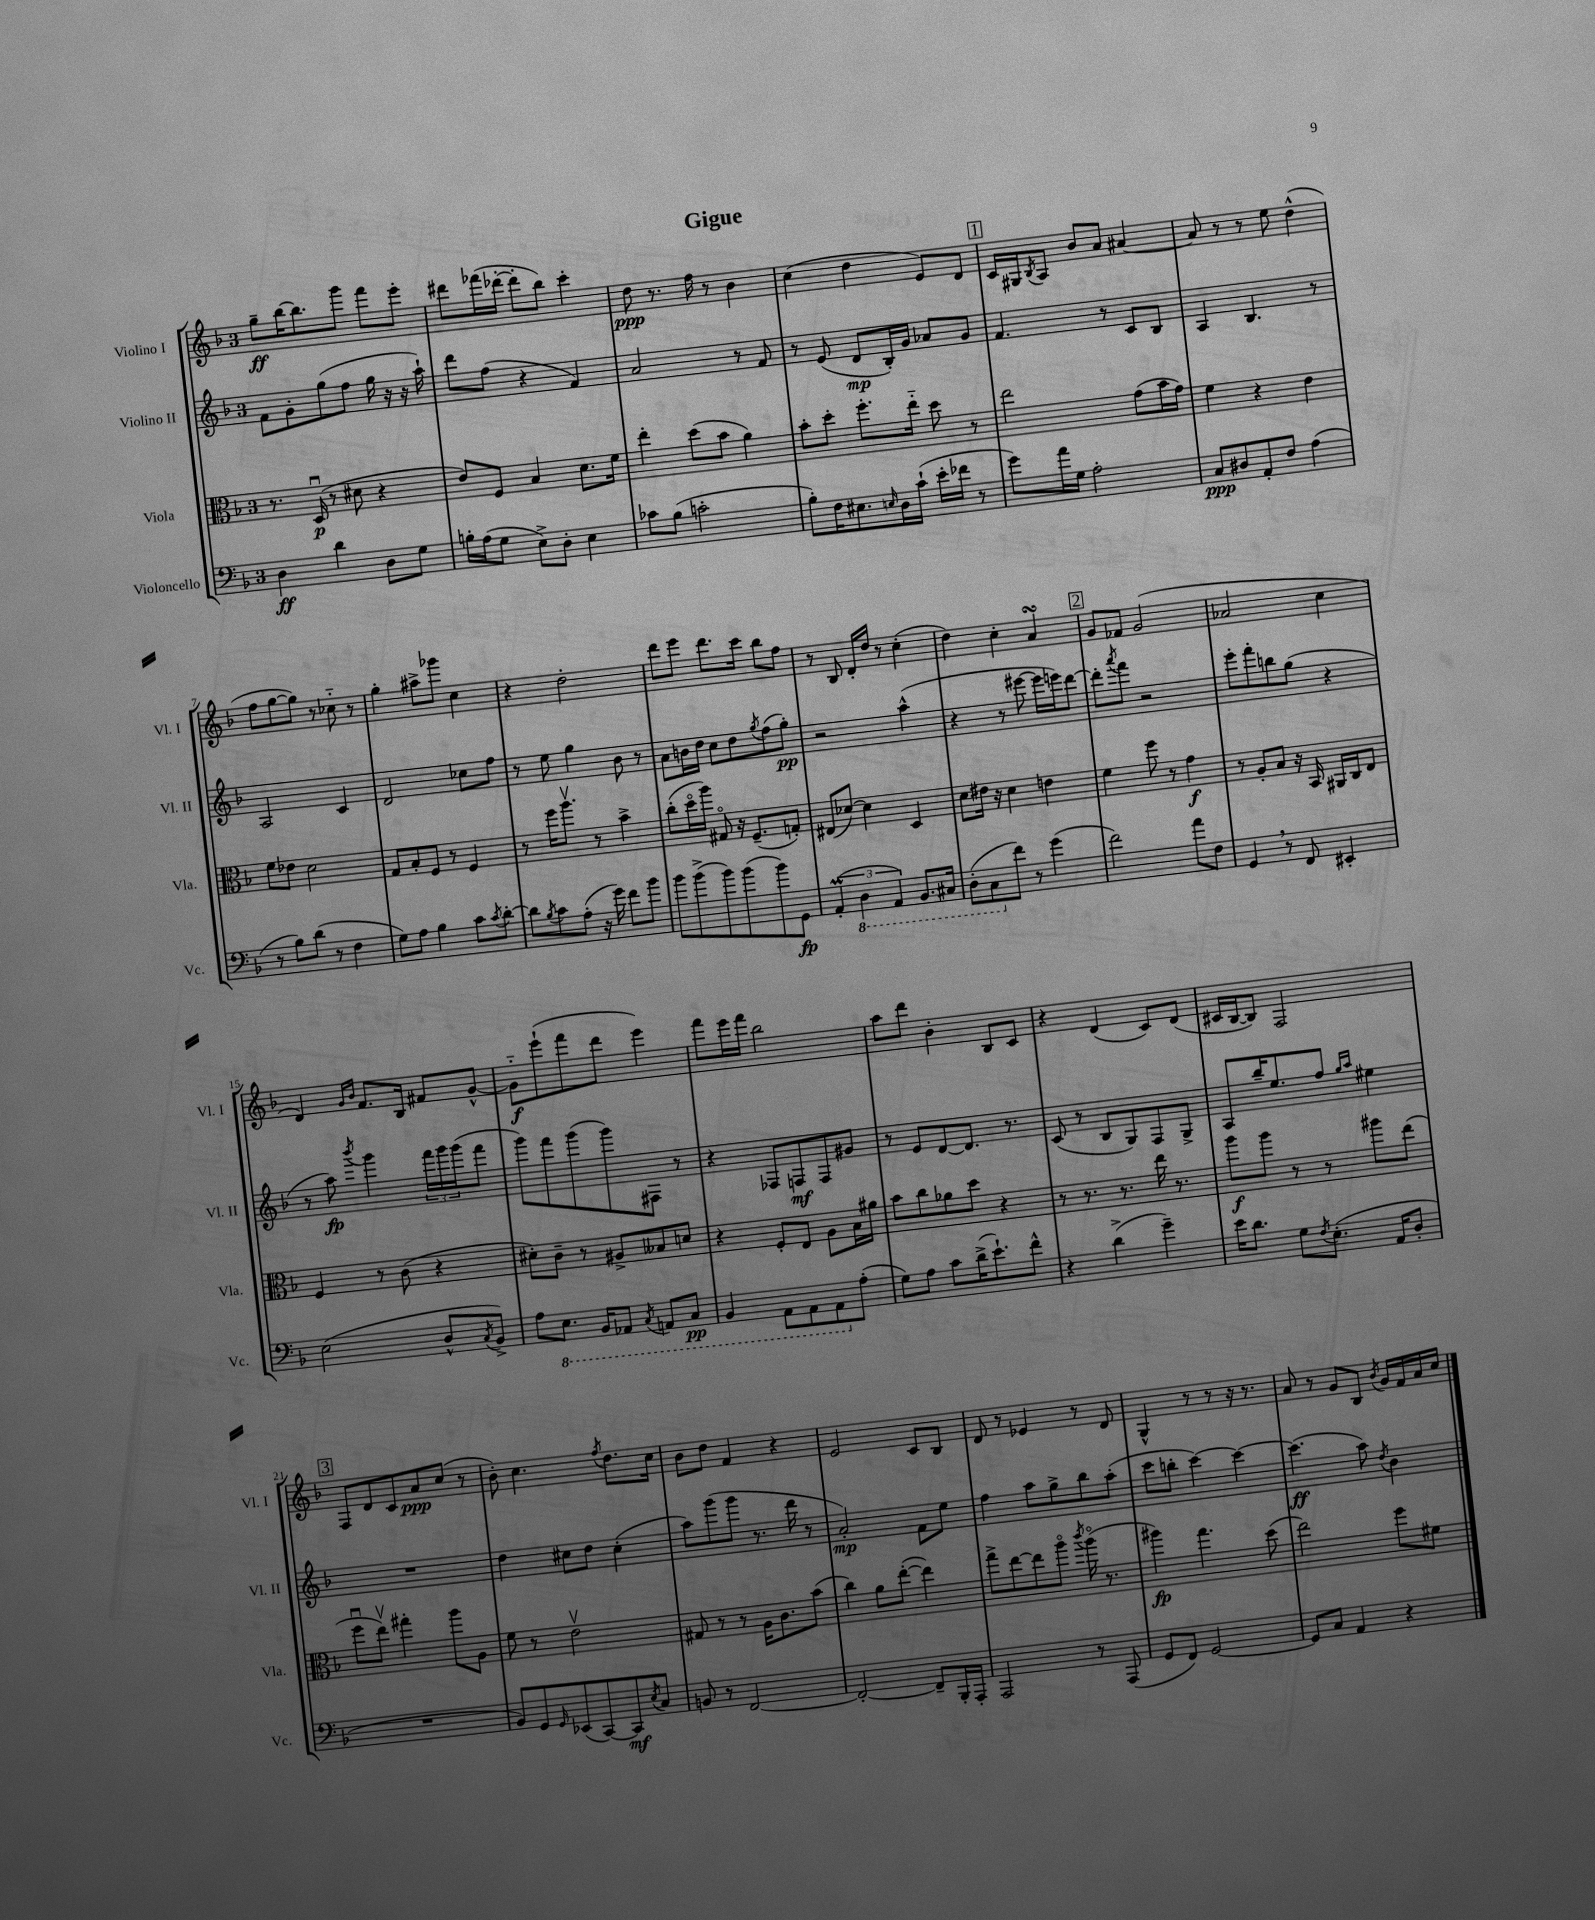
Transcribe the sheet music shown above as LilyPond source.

\header { title = "Gigue" }
<<
\new StaffGroup <<
\new Staff = "s0" \with { instrumentName = "Violino I" shortInstrumentName = "Vl. I" } {
    \clef treble \key f \major \once \override Staff.TimeSignature.style = #'single-digit \time 3/4
    g''8--\ff bes''16~ bes''8. g'''8 f'''8 e'''8-. |
    dis'''8 fes'''16( des'''16~-. des'''8-. bes''8) c'''4-. |
    d''8\ppp r8. f''16 r8 bes'4 |
    c''4( d''4 e'8) d'8 |
    \mark \markup { \box "1" } c'16 gis16 \acciaccatura { bes8 } a8 bes'8 a'8 ais'4~ |
    ais'8 r8 r8 e''8 d''4-^( |
    f''8 g''8~ g''8) r8 ces''8-_ r8 |
    g''4-. ais''8-> ges'''8 c''4 |
    r4 d''2-. |
    d'''8 e'''8 d'''8. c'''16 bes''8 f''8 |
    r8 bes8 d'16-. d''16 r8 c''4-.( |
    d''4) c''4-. a'4\turn |
    \mark \markup { \box "2" } g'8 fes'8 g'2( |
    aes'2 c''4 |
    d'4) \grace { g'16 bes'16 } f'8. bes16 fis'8 g'8~-^ |
    g'8-_\f e'''8-!( f'''8 d'''8 e'''4) |
    f'''8 e'''16 f'''16 bes''2 |
    a''8 d'''8 bes'4-. bes8 c'8 |
    r4 d'4( c'8) d'8( |
    cis'16 bes16~ bes8) f2 |
    \mark \markup { \box "3" } f8 d'8 c'8 a'8\ppp c''8( r8 |
    bes'8-.) c''4. \acciaccatura { f''8 } d''8. c''16 |
    bes'8 d''8 f'4 r4 |
    e'2 c'8 bes8 |
    d'8 r8 ees'4 r8 d'8 |
    g4-^ r8 r8 r16 r8. |
    a'8 r8 g'8 bes8 \acciaccatura { bes'8 } g'16 f'16 a'16 c''16 \bar "|." |
}
\new Staff = "s1" \with { instrumentName = "Violino II" shortInstrumentName = "Vl. II" } {
    \clef treble \key f \major \once \override Staff.TimeSignature.style = #'single-digit \time 3/4
    f'8 g'8-. g''8( f''8 g''16 r16 r16 a''16-!) |
    d'''8 f''8( r4 f'4) |
    a'2 r8 f'8 |
    r8 e'8( d'8\mp bes16-.) g'16 aes'8 g'8 |
    \mark \markup { \box "1" } f'4. r8 c'8 bes8 |
    a4 bes4. r8 |
    a2 c'4 |
    d'2 ces''8 f''8 |
    r8 e''8 g''4 bes'8 r8 |
    a'8 b'16 d''16 c''8 d''8 \acciaccatura { g''8 } f''8( g''8-.\pp) |
    r2 a''4-^( |
    r4 r8 eis'''8~ eis'''16 e'''16) d'''8~ |
    \mark \markup { \box "2" } d'''8-. \acciaccatura { a'''8 } f'''8 r2 |
    e'''8-. f'''8-. b''8 g''8( r4 |
    r8 a''8\fp) \acciaccatura { bes'''8 } g'''4 \tuplet 3/2 { f'''16 g'''16 g'''16( } f'''8 |
    g'''8) f'''8 g'''8( g'''8) fis8 r8 |
    r4 fes8 f8\mf f8 gis'8 |
    r8 e'8 d'8~ d'8. r8. |
    c'8( r8 bes8 g8) f8 g8-> |
    a8 bes''16-- e''8. f''8 \grace { g''16 a''16 } eis''4 |
    \mark \markup { \box "3" } R2. |
    d''4 cis''8 d''8 cis''4-.( |
    a''8) g'''8( g'''8 r8. d'''16 r8 |
    a'2-.\mp) f'8 e''8 |
    f''4 a''8 g''8-> bes''8 a''8-.( |
    c'''8 b''8-. c'''4~) c'''4~ |
    c'''4.\ff( a''8) \acciaccatura { d''8 } bes'4 \bar "|." |
}
\new Staff = "s2" \with { instrumentName = "Viola" shortInstrumentName = "Vla." } {
    \clef alto \key f \major \once \override Staff.TimeSignature.style = #'single-digit \time 3/4
    r8. d16\downbow\p( r8 dis'8 r4 |
    e'8) f8 bes4 d'8. f'16 |
    e''4-. d''8( bes'8 a'4) |
    bes'8-. d''8-. f''8.-. e''16-_ d''8 r8 |
    \mark \markup { \box "1" } e''2 g'8( bes'16 g'16) |
    f'4 r4 e'4 |
    f'8 ees'8 d'2 |
    g8 bes8-. f8 r8 f4 |
    r8 f''16 a''8.\upbow r8 bes'4-> |
    c''8-.( d''16\flageolet a''16) gis8\flageolet r16 f8.--( g8-.) |
    eis8( des'8~) des'4 d4 |
    d'8 eis'16 r16 d'4 e'4 |
    \mark \markup { \box "2" } f'4 f''8 r8 g'4\f |
    r8 a8-. bes8 r16 bes,16 ais,16 c16 e8 |
    f4 r8 c'8( r4 |
    dis'8-.) c'8-- r8 ais8-> beses8 d'8 |
    r4 f8-. e8 a8 bes16 ais'16 |
    bes'8 c''8 aes'8 d''8 r4 |
    r8 r8. r8. e''16 r8. |
    a''8\f a''8 r8 r8 ais''8 e''8( |
    \mark \markup { \box "3" } f''8\downbow e''8\upbow) gis''4-. a''8 a8 |
    f'8 r8 e'2\upbow |
    gis8 r8 r8 a16 c'8. bes'8( |
    c''4) a'8 e''8~-.( e''4) |
    g''8-> e''8~ e''8 a''8\flageolet \acciaccatura { c'''8 } a''16\flageolet( r8. |
    ais''4\fp) g''4. d''8( |
    e''2) f''8 fis'8 \bar "|." |
}
\new Staff = "s3" \with { instrumentName = "Violoncello" shortInstrumentName = "Vc." } {
    \clef bass \key f \major \once \override Staff.TimeSignature.style = #'single-digit \time 3/4
    d4\ff d'4 d8 g8 |
    b16-. a16( g8 e8->) d8-. e4 |
    ces'8 bes8( c'2-. |
    bes8-.) f16 eis8. \grace { e16 } d16 c'16-!( e'16-. fes'16 r8 |
    \mark \markup { \box "1" } g'8) a'16 g16 a2-. |
    c8\ppp dis8 a,8-. f8 a4( |
    r8 bes8) d'8( r8 f4 |
    g8) a8 bes4 c'8 \acciaccatura { c'8 } d'8~-. |
    d'8 \acciaccatura { bes8 } c'8 a8-.( r16 g'16) f'8 bes'8 |
    bes'8 bes'8->( bes'8) bes'8( bes'8) g,8\fp |
    \tuplet 3/2 { a,4-.\prall( \ottava #-1 d,4 a,,4) } bes,,8. cis,16 |
    d,8-.( c,8 \ottava #0 f'8) r8 g'4( |
    \mark \markup { \box "2" } f'2) a'8 f8 |
    g,4 \breathe r8 f,8 eis,4-. |
    e2( d8-^ \acciaccatura { c8 } bes,8->) |
    a8 \ottava #-1 e,8. bes,,16 aes,,8 \acciaccatura { c,8 } a,,8 c,8\pp |
    bes,,4 a,,8 a,,8 a,,8 \ottava #0 a8-.( |
    g8) a8 c'8 d'16->( e'8.-!) f'8-^ |
    r4 d'4->( g'4--) |
    e'16 d'8. g8 \acciaccatura { f8 } e8.-.( a,16 d8-. |
    \mark \markup { \box "3" } R2. |
    bes,8) g,8 \grace { g,16 } ees,8( c,8~) c,8\mf \acciaccatura { e8 } c8 |
    b,8 r8 f,2~ |
    f,2~-. f,8-- bes,,16-. a,,16-. |
    a,,2 r8 a,,8( |
    g,8 f,8) g,2~ |
    g,8 c8 a,4 r4 \bar "|." |
}
>>
>>
